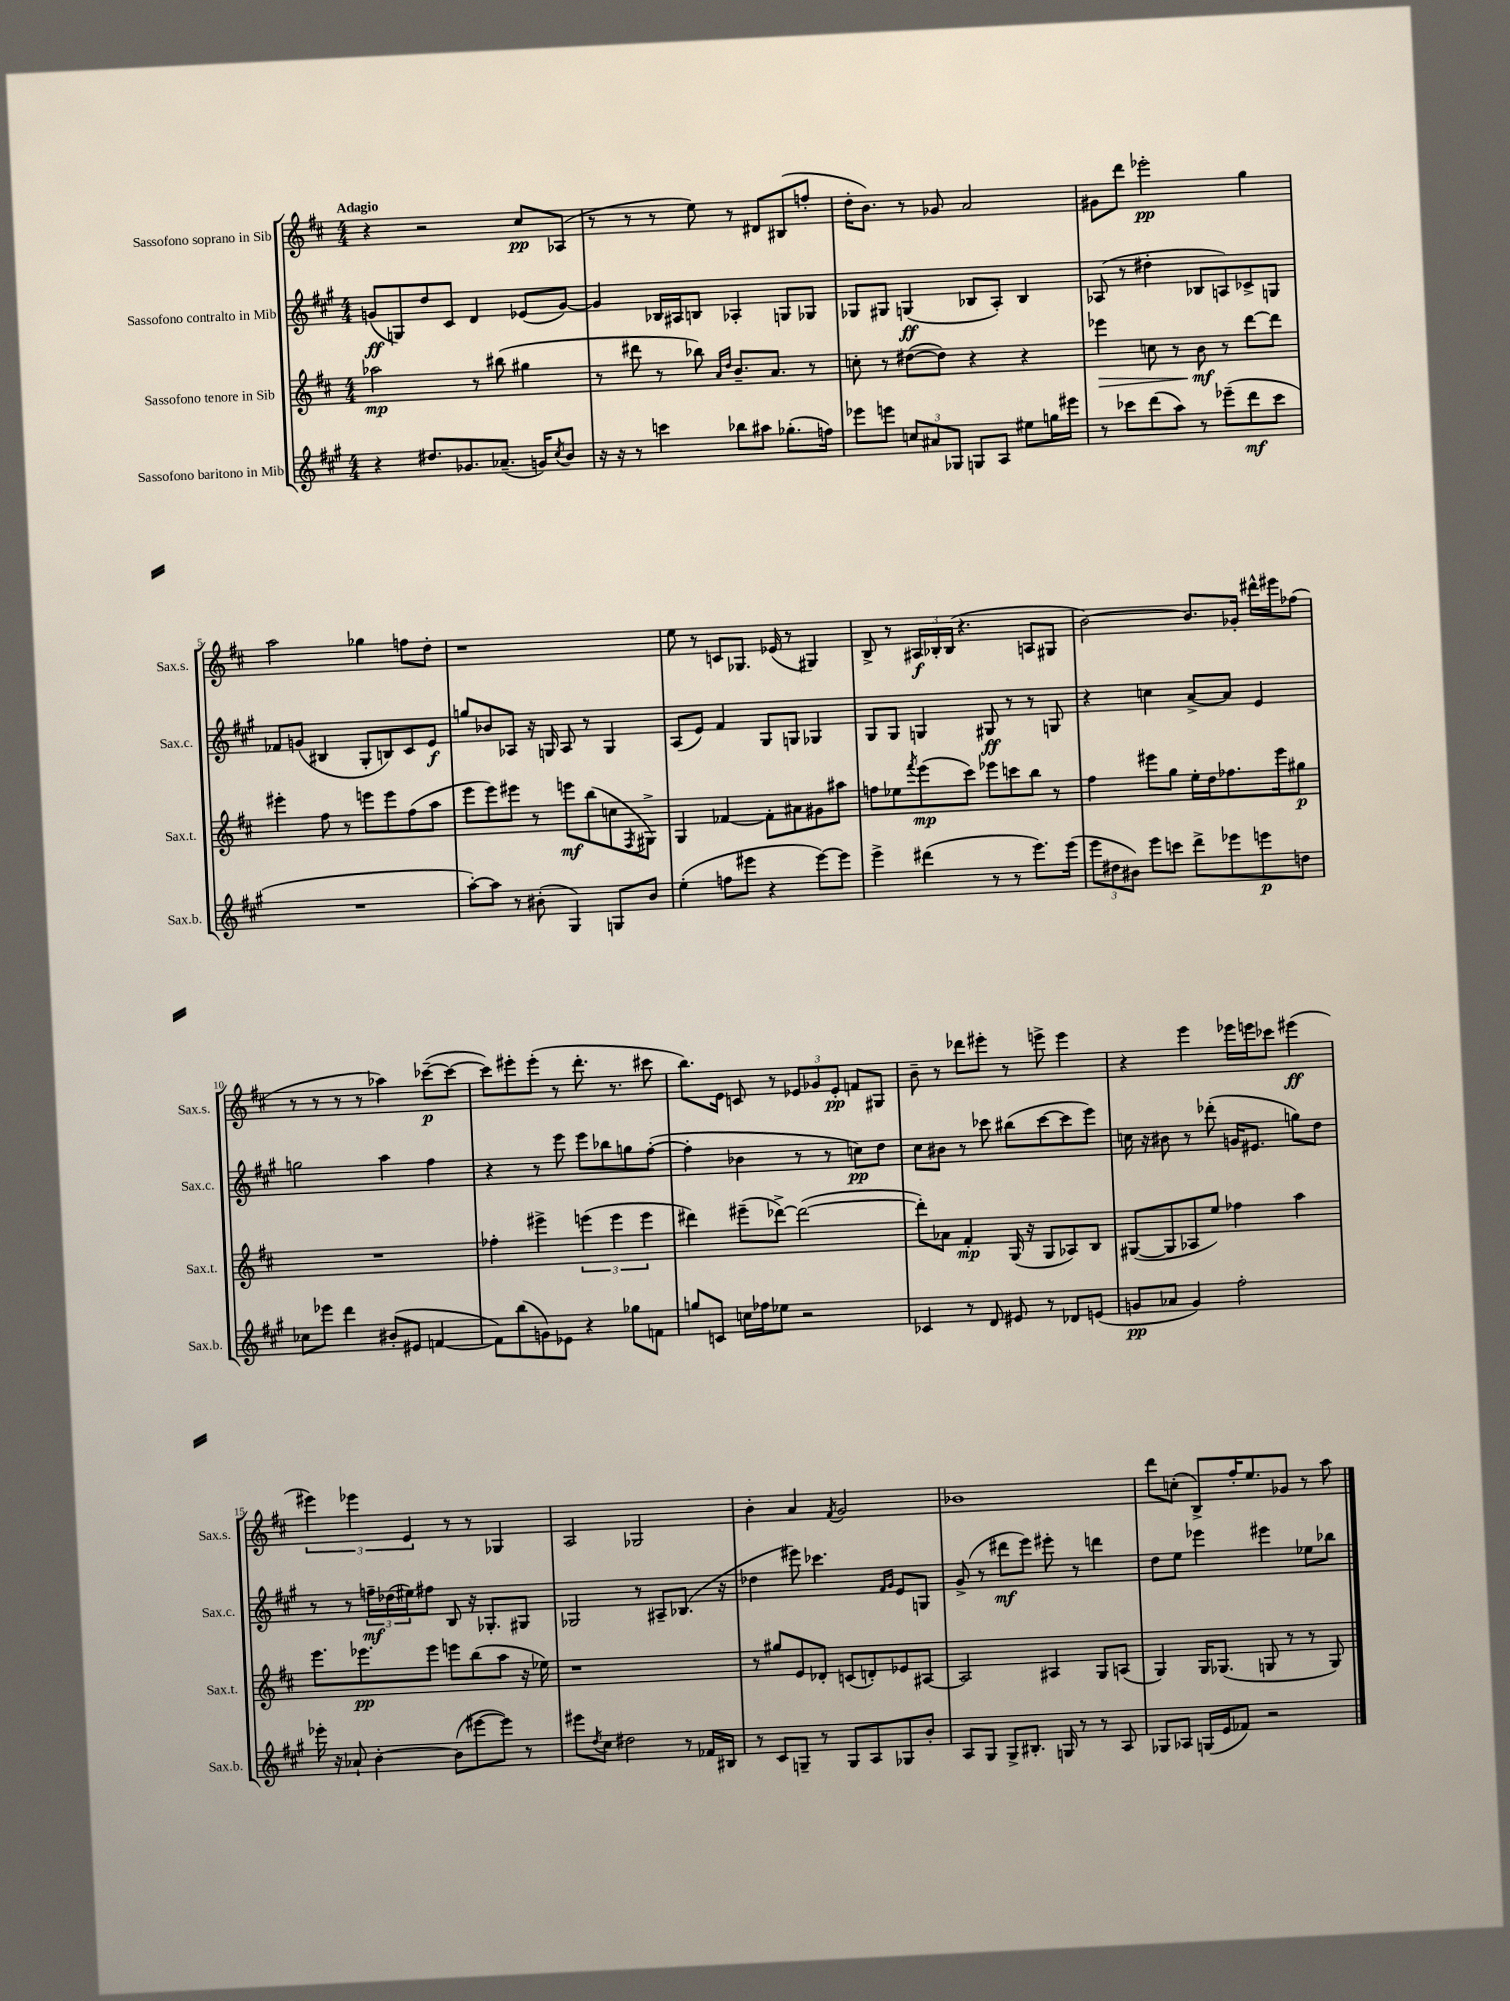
<<
\new StaffGroup <<
\new Staff = "s0" \with { instrumentName = "Sassofono soprano in Sib" shortInstrumentName = "Sax.s." } {
    \clef treble \key d \major \numericTimeSignature \time 4/4 \tempo "Adagio"
    r4 r2 cis''8\pp aes8( |
    r8 r8 r8 e''8) r8 dis'8 bis8( f''8-. |
    d''16-. b'8.) r8 ges'8 a'2 |
    gis'8 d'''8 ees'''2-.\pp g''4 |
    a''2 ges''4 f''8 d''8-. |
    r1 |
    e''8 r8 c'8 ges8. ees'16( r8 gis4) |
    b8-> r8 \tuplet 3/2 { ais16\f bes16-. bes16( } r4. a8 gis8 |
    b'2~) b'8. ges'16-. dis'''16-^ eis'''16 fes''8( |
    r8 r8 r8 r8 aes''4) ces'''8~--\p( ces'''8~ |
    ces'''8) eis'''8-. eis'''8-.( r8 d'''8.-. r8. cis'''8 |
    b''8.) e'16 c'8 r8 \tuplet 3/2 { ees'8 ges'8 ees'8-.\pp } f'8 gis8 |
    b'8-- r8 des'''8 eis'''8-. r8 e'''8-> e'''4 |
    r4 e'''4 ees'''16 e'''16 ces'''8 eis'''4\ff( |
    \tuplet 3/2 { eis'''4) ees'''4 e'4 } r8 r8 ges4 |
    a2 ges2 |
    b'4-. a'4 \acciaccatura { fis'8 } g'2 |
    bes'1 |
    d'''8 c''8-.( b8->) fis''16-. e''8. ges'8 r8 a''8 \bar "|." |
}
\new Staff = "s1" \with { instrumentName = "Sassofono contralto in Mib" shortInstrumentName = "Sax.c." } {
    \clef treble \key a \major \numericTimeSignature \time 4/4
    g'8\ff( g8) d''8 cis'8 d'4 ees'8( g'8~) |
    g'4 bes16 ais16 b8 aes4-. g8 ges8 |
    ges8 gis8 g4\ff( bes8 a8-.) bes4 |
    aes8( r8 dis''4-. bes8 a8) ces'8-> g8 |
    fes'8 g'8( bis4 gis8-. b8) cis'8 e'8\f |
    g''8 bes'8 aes8 r16 g16 aes8 r8 g4 |
    a8( e'8) fis'4 gis8 g8 ges4 |
    gis8 gis8 g4 gis8\ff r8 r8 g8 |
    r4 c''4 a'8~-> a'8 e'4 |
    g''2 a''4 fis''4 |
    r4 r8 e'''8 e'''8 bes''8 g''8 fis''8~-.( |
    fis''4-. bes'4 r8 r8 c''8\pp) d''8 |
    cis''8 bis'8 r8 ces'''8 bis''8( ces'''8~ ces'''8 e'''8) |
    c''16 r16 bis'8 r8 des'''8-.( g'16 eis'8. g''8) d''8 |
    r8 r8 \tuplet 3/2 { f''16--\mf des''16( eis''16) } fis''8 b8 r16 ges8.-. gis8 |
    ges2 r8 ais8-- bes8.( r16 |
    des''4 eis'''8) ces'''4. \grace { fis'16 gis'16 } e'8 g8 |
    gis'8->( r8 dis'''8\mf e'''8) eis'''8-. r8 d'''4 |
    d''8 e''8 ees'''4 eis'''4 ees''8 bes''8 \bar "|." |
}
\new Staff = "s2" \with { instrumentName = "Sassofono tenore in Sib" shortInstrumentName = "Sax.t." } {
    \clef treble \key d \major \numericTimeSignature \time 4/4
    aes''2\mp r8 bis''8( gis''4 |
    r8 dis'''8 r8 bes''8) \grace { a'16 d''16 } b'8.-- a'8. r8 |
    c''8-. r8 dis''8~( dis''8) r4 r4 |
    ees'''4\> c''8 r8 b'8\mf\! r8 d'''8~ d'''8 |
    eis'''4-. fis''8 r8 e'''8 e'''8 fis''8( a''8 |
    e'''8 e'''8) eis'''8 r8 e'''8\mf b''8( c''8 \acciaccatura { fis8 } gis8->) |
    g4 fes'4~ fes'8-. ais'8 gis'8 ais''8 |
    f''8 ees''8 \acciaccatura { fis'''8 } e'''8\mp( cis'''8) ees'''8 c'''8 b''8 r8 |
    fis''4 eis'''8 g''8 e''16-. d''16 fes''8. eis'''16 gis''8\p |
    R1 |
    fes''4-. eis'''4-> \tuplet 3/2 { e'''4( e'''4 e'''4 } |
    dis'''4) eis'''8--( des'''8~->) des'''2~( |
    des'''8-.) aes'8 fis'4-.\mp g16( r16 g8 aes8) b8 |
    gis8~( gis8 aes8 e''8) fes''4 a''4 |
    e'''8. ees'''8.\pp ees'''8 e'''8 b''8( a''8 r16 ees''16) |
    r1 |
    r8 gis''8 e'8 des'8-. c'8( d'8-.) ees'8 ais8~ |
    ais2 ais4 g8 a8( |
    g4) g16 ges8.( g8 r8 r8 g8) \bar "|." |
}
\new Staff = "s3" \with { instrumentName = "Sassofono baritono in Mib" shortInstrumentName = "Sax.b." } {
    \clef treble \key a \major \numericTimeSignature \time 4/4
    r4 dis''8. ges'8. aes'8.--( g'16) \acciaccatura { cis''8 } b'8 |
    r16 r16 r8 c'''4 bes''8 ais''8 ges''8.-.( f''16) |
    ees'''8 e'''8 \tuplet 3/2 { c''8 ais'8 ges8 } g8 a8 eis''8 g''16 eis'''16 |
    r8 ces'''8 d'''8( a''8) r8 ees'''8--( d'''8\mf ces'''8 |
    R1 |
    a''8~-.) a''8 r8 bis'8-.( gis4) g8 bis'8 |
    e''4-.( f''8 eis'''8 r4 eis'''8~) eis'''8 |
    e'''4-> dis'''4( r8 r8 e'''8.) e'''16( |
    \tuplet 3/2 { e'''8 dis''8 bis'8) } e'''8 c'''8 d'''8-> ees'''8 e'''8\p d''8 |
    ces''8 ees'''8 d'''4 bis'8-.( eis'8 f'4~ |
    f'8) b''8( g'8) ees'8 r4 ges''8 f'8 |
    g''8 c'8 c''16 fes''16 ees''8 r2 |
    ces'4 r8 d'8 eis'8 r8 des'8 e'8( |
    g'8\pp aes'8 g'4) fis''2-. |
    ees'''16-. r16 aes'8-! b'4~-. b'8( eis'''8~ eis'''8) r8 |
    eis'''8 \acciaccatura { d''8 } cis''8 dis''2 r8 fes'16 bis16 |
    r8 cis'8 g8-- r8 g8 a8 ges8 b'8-. |
    a8 gis8 gis8-> bis8.-. g16 r8 r8 a8 |
    ges8 aes8 g16( e'16 fes'8) r2 \bar "|." |
}
>>
>>
